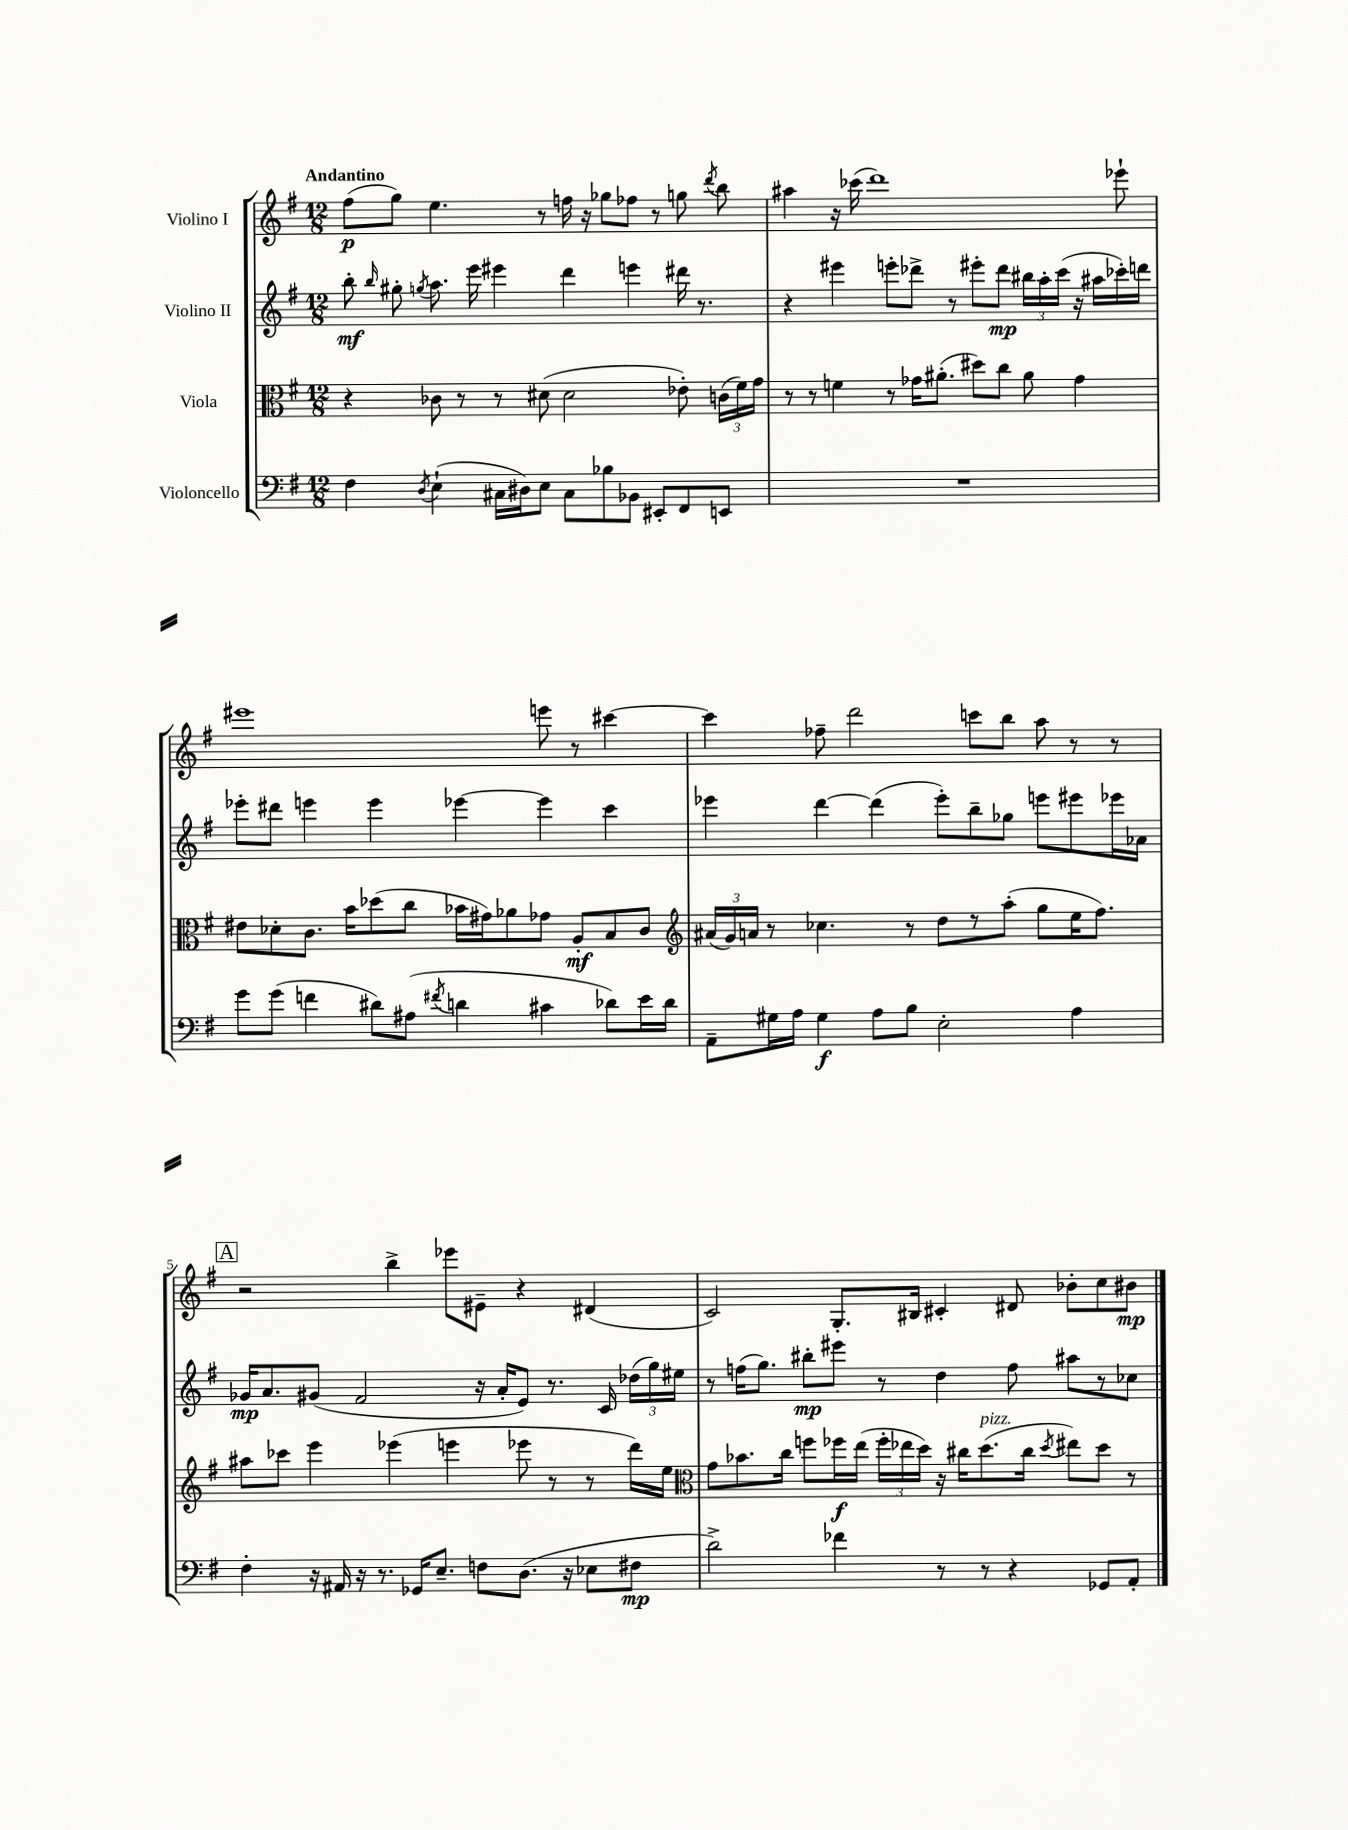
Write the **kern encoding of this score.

**kern	**kern	**kern	**kern
*staff4	*staff3	*staff2	*staff1
*clefF4	*clefC3	*clefG2	*clefG2
*k[f#]	*k[f#]	*k[f#]	*k[f#]
*M12/8	*M12/8	*M12/8	*M12/8
4F#	4r	8bb'	(8ff#
.	.	16qqbb	.
.	.	8gg#'	8gg)
8qD	.	8qgg	.
(4E`	8c-	8.aa	4.ee
.	8r	.	.
.	.	16eee	.
16C#	8r	4eee#	.
16D#)	.	.	.
8E	(8d#	.	8r
8C#	2d#	4ddd	16ff
.	.	.	16r
8B-	.	.	8gg-
8BB-	.	4eee	8ff-
8EE#'	.	.	8r
8FF#	8e-')	16ddd#	8gg
.	.	8.r	.
.	.	.	8qddd
8EE	(24c	.	8bb
.	24f#)	.	.
.	24g	.	.
=	=	=	=
1.r	8r	4r	4aa#
.	8r	.	.
.	4f	4eee#	16r
.	.	.	(16ccc-
.	.	.	1ddd)
.	8r	8eee'	.
.	16g-	8ddd-^	.
.	(8.a#'	.	.
.	.	8r	.
.	8dd#)	8eee#'	.
.	8cc	8ddd-	.
.	8a#	24bb#	.
.	.	24aa'	.
.	.	(24ccc	.
.	4g-	16r	.
.	.	16aa#	.
.	.	16ccc-')	8eee-`
.	.	16ddd	.
=	=	=	=
8g	8e#	8eee-'	1eee#
(8g	8d-'	8ddd#	.
4f	8.c	4eee	.
.	16b	.	.
8d#)	(8dd-	4eee	.
(8A#	8cc	.	.
8qf#	.	.	.
4d	16b-	[4eee-	.
.	16g#)	.	.
.	8a-	.	.
4c#	8g-	4eee-]	8eee
.	8A'	.	8r
8d-)	8B	4ccc	[4ccc#
16e	8c	.	.
16d-	.	.	.
=	=	=	=
*	*clefG2	*	*
8AA~	(24a#	4eee-	4ccc#]
.	24g)	.	.
.	24a	.	.
16G#	8r	.	.
16A	.	.	.
4G#	4.cc-	[4ddd	8ff-~
.	.	.	2ddd
8A	.	(4ddd]	.
8B	8r	.	.
2E'	8dd	8eee-')	.
.	8r	8bb~	8ccc
.	(8aa'	8gg-	8bb
.	8gg	8eee	8aa
4A	16ee	8eee#	8r
.	8.ff#)	.	.
.	.	16eee-	8r
.	.	16a-	.
=	=	=	=
4F#'	8aa#	16g-	2r
.	.	8.a	.
.	8ccc-	.	.
16r	4eee	(8g#	.
16AA#	.	.	.
16r	.	2f#	.
8.r	.	.	.
.	(4eee-	.	4bb^
16GG-	.	.	.
8.E~	.	.	.
.	4eee	.	8eee-
8F	.	16r	8e#~
.	.	16a'	.
(8.D	8eee-	8e)	4r
.	8r	8.r	.
16r	.	.	.
8E-	8r	.	(4d#
.	.	16c	.
8F#	16ddd)	(24dd-	.
.	.	24gg)	.
.	16ee	.	.
.	.	24ee#	.
=	=	=	=
*	*clefC3	*	*
2d^)	8g	8r	2c)
.	8.b-	(16ff	.
.	.	8.gg)	.
.	16cc	.	.
.	8ff	8bb#'	.
4f-	16ff-	8eee#	8.G'
.	(16ee	.	.
.	24ff-'	8r	.
.	24ee-	.	.
.	.	.	16B#
.	24dd)	.	.
8r	16r	4dd	4c#'
.	16cc#	.	.
8r	(8.dd	.	.
4r	.	8ff	8d#
.	16cc#	.	.
.	8qdd	.	.
.	8ee#)	8aa#	8b-'
8GG-	8dd	8r	8cc
8AA'	8r	8cc-	8b#
==	==	==	==
*-	*-	*-	*-
